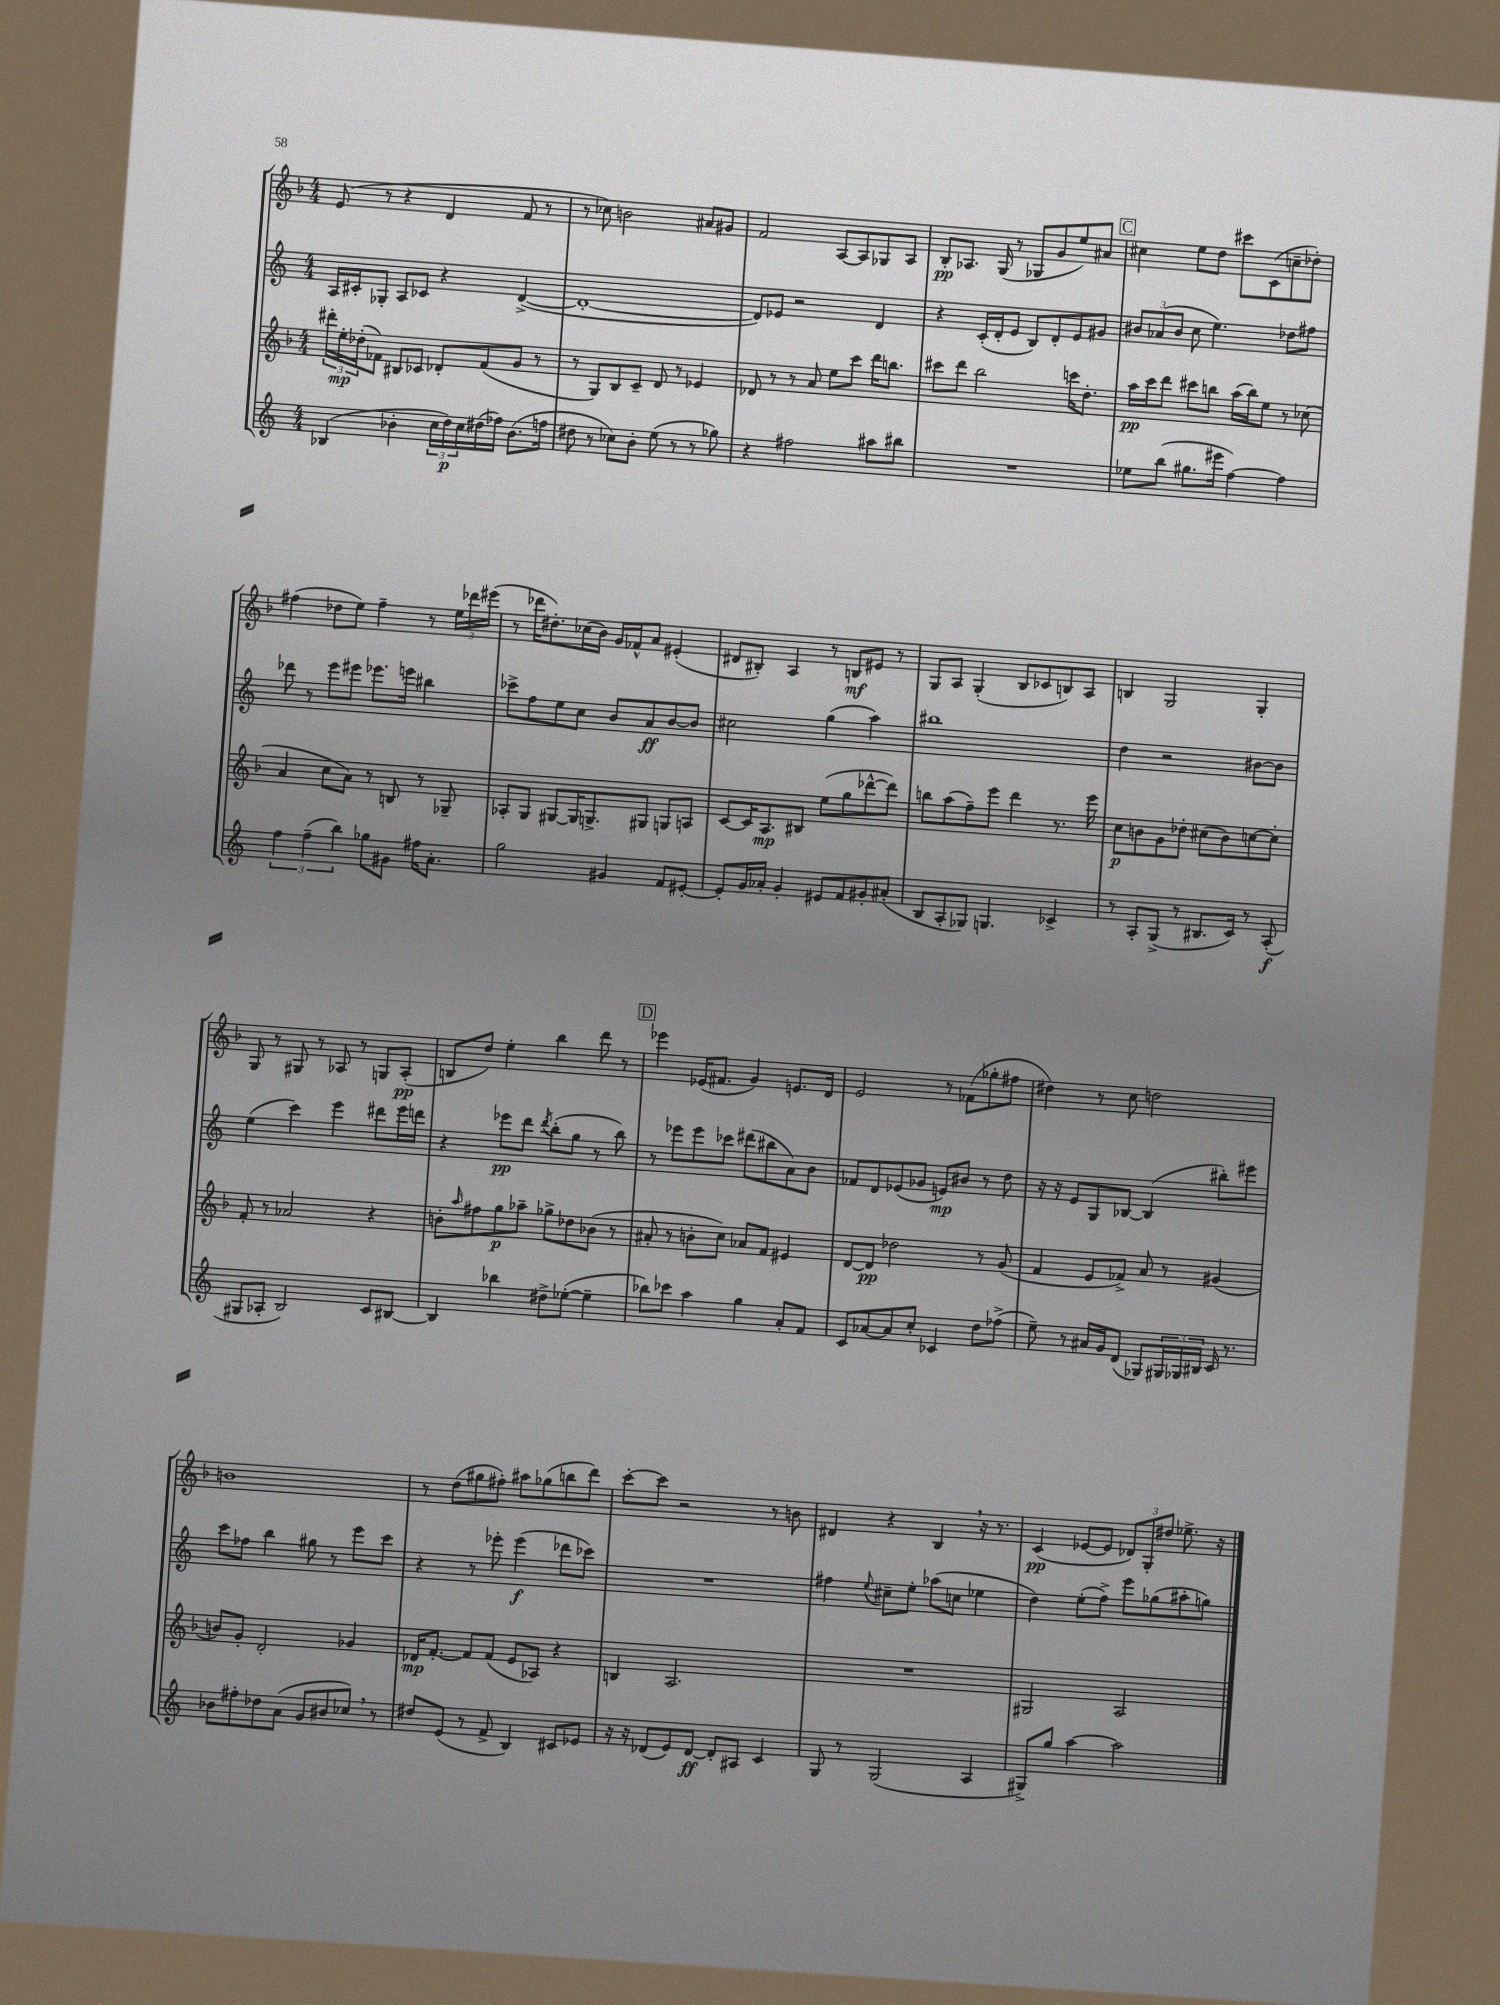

**kern	**kern	**kern	**kern
*staff4	*staff3	*staff2	*staff1
*clefG2	*clefG2	*clefG2	*clefG2
*k[]	*k[b-]	*k[]	*k[b-]
*M4/4	*M4/4	*M4/4	*M4/4
(4B-/	24ddd#'\LL	16A/LL	(8e/
.	24ee'\	.	.
.	.	16c#'/J	.
.	(24dd-'\J	.	.
.	8f-\J)	8G-'/J	8r
4b-'\	8B#/L	8A/L	4r
.	8c-/J	8c-/J	.
24cc\LL	8d-'/L	4r	4d/
24dd\)	.	.	.
24cc\	.	.	.
(16dd#\	(8f-/	.	.
16ff-\JJ)	.	.	.
(8.b-\L	8g/J	([4d^/	8f/
.	8r	.	8r
16ff\Jk	.	.	.
=	=	=	=
8dd#\	8r	1d'_	8r
8r	8G/L)	.	8cc-\)
8cc-\L)	8B-/	.	2b\
8b'\J	8c~/J	.	.
(8ee\	8d/	.	.
8r	8r	.	.
8r	4e-/	.	8a#/L
8gg-\)	.	.	8g#/J
=	=	=	=
4r	8d-/	8d/]L)	2f/
.	8r	8e-/J	.
2ff#\	8r	2r	.
.	8a/	.	.
.	8ee\L	.	[8A/L
.	8ccc\J	.	8A/]
8aa#\L	16ddd\LK	4d/	8G-/
.	8.bb\J	.	.
8bb#\J	.	.	8A/J
=	=	=	=
1r	8ccc#\L	4r	8B-'/L
.	8ddd\J	.	8.A-/J
.	2bb-\	(16c'/LL	.
.	.	16d'/J	(16G/
.	.	8e/J	8r
.	.	8B/L)	8G-/L
.	.	8d'/	8g/
.	16ccc\LK	8e/	8ee/)
.	8.dd'\J	.	.
.	.	8g#/J	8a#/J
=	=	=	=
8ee-\L	16aa\LL	12b#/L	4cc#\
.	16ccc\J	.	.
.	.	(12a-/	.
(8bb\J	8ddd\J	.	.
.	.	12b#/J	.
8.gg#\L	8ccc#\L	8cc\	8ee\L
.	8bb\J	4.ee\)	8dd\J
16eee#\Jk	.	.	.
[4ff\)	(16aa\LL	.	8ccc#\L
.	16bb\J)	.	.
.	8ee\J	.	(8c\
4ff\]	8r	8dd-\L	8cc~\
.	(8cc-\	8ff#\J	8dd-'\J)
=	=	=	=
6ff\	4a/	8ddd-\	(4ff#\
.	.	8r	.
(6ff~\	.	.	.
.	8cc\L	8eee\L	8dd-\L
6bb\)	.	.	.
.	8a\J)	8eee#\J	8ee\J)
8gg-\L	8r	8.eee-\L	4ff#~\
8g#\J	8B/	.	.
.	.	16eee\Jk	.
16ff#\LK	8r	4bb#\	8r
8.a'\J	.	.	.
.	8G-~/	.	24ee\LL
.	.	.	24ddd-\
.	.	.	(24eee#\JJ
=	=	=	=
2gg\	8A-'/L	8ccc-^\L	8r
.	8G/J	8ff\	16ddd-\LK
.	.	.	8.dd#'\)
.	[8G#/L	8ee\	.
.	16G#/]K	8cc\J	(16cc-\L
.	8.G^/	.	16b-\JJ)
4g#/	.	8b/L	16g/LL
.	.	.	16f-^^/J
.	8G#/J	8a/	8a/J
8f/L	8G/L	[8b/	(4e#'/
[8e#'/J	8A/J	8b/]J	.
=	=	=	=
8e#'/]L	[8c/L	2cc#\	8d#/L
16g/L	16c/]K	.	8B#'/J)
16a-'/JJ	8.A/	.	.
4g'/	.	.	4A/
.	8B#/J	.	.
8e#/L	(8ee\L	(4gg\	8r
8f/	8gg\	.	8B/L
8g#'/	[8ddd-^^\	4aa\)	8e#/J
(8a#'/J	8ddd-\]J)	.	8r
=	=	=	=
8B/L	8bb\L	1bb#	8G/L
8A'/	(8aa\	.	8A/J
8G-/J)	8ff~\)	.	(4G'/
4.G/	8eee\J	.	.
.	4ddd\	.	8B-/L
.	.	.	8c-/
4c-^/	8.r	.	8B/)
.	.	.	8A/J
.	16eee\	.	.
=	=	=	=
8r	8cc\L	4dd\	4B/
8A'/L	8b\	.	.
(8G^/J	8g\	2r	2G/
8r	8dd-'\J	.	.
8.B#/L	(8cc#\L	.	.
.	8b\)	.	.
16c/Jk)	.	.	.
8r	[8cc\	[8b#\L	4G'/
(8A'/	8cc'\]J	8b#\]J	.
=	=	=	=
8G#/L	8f'/	(4ee\	8G/
8A-'/J	8r	.	8r
2B/)	2a-/	4ccc\)	8G#/
.	.	.	8r
.	.	4eee\	8A-/
.	.	.	8r
8c/L	4r	8ddd#\L	8G/L
[8B#/J	.	16eee\L	(8A-'/J
.	.	16ddd\JJ	.
=	=	=	=
4B#/]	8b'\L	4r	8B/L
.	16qqaa/	.	.
.	8ff#\	.	8dd/J)
4bb-\	8gg\	8eee-\L	4ee'\
.	8aa-~\J	8ddd\J	.
.	.	8qddd/	.
8dd#^\L	8gg-^\L	(8bb'\L	4bb-\
([8ee-'\J	8dd-\	8gg\J	.
4ee-~\]	(8b-\J	8r	8ddd\
.	8r	8bb\)	8r
=	=	=	=
8bb-\L)	8a#'/	8r	4eee-\
8ccc-\J	8r	8eee-\L	.
4aa\	8b'\L	8eee-\	(16e-/LK
.	.	.	8.f#/J
.	8cc\J)	8ccc-\J	.
4gg\	8a-/L	(8ddd#\L	4g/)
.	8f/J	8bb#\	.
8a'/L	4e#/	8a\)	8.e/L
8f/J	.	8b\J	.
.	.	.	16d/Jk
=	=	=	=
8c/L	[8d/L	8f-/L	2e/
[8a-/	8d/]J	8d/	.
8a-/]	2dd-\	(8e-/	.
8cc'/J	.	8g-/J	.
4c-/	.	8e/L)	8r
.	.	8b#/J	(8f-\L
8dd\L	8r	8r	8gg-'\
(8ff-^\J	(8g/	8dd\	8ff#\J
=	=	=	=
8ee~\)	4f/	16r	4dd#\)
.	.	16r	.
8r	.	8e/L	.
16a#/LL	8e/L	8G/	8r
16g/J	.	.	.
(8d/J	8f-^/J)	[8B-/J	8cc\
8G-/L)	8a/	(4B-/]	2dd\
24G#/L	8r	.	.
24G-/	.	.	.
24B#/JJ	.	.	.
16c/	(4g#/	8bb#'\L)	.
8.r	.	.	.
.	.	8eee#\J	.
=	=	=	=
8b-\L	8b/L)	8ccc\L	1b
8ff#'\	8g'/J	8ff-\J	.
8dd-\	2d'/	4bb\	.
(8a\J	.	.	.
8g/L	.	8gg#\	.
8b#/	.	8r	.
8cc-/J)	4g-/	8eee\L	.
8r	.	8ccc\J	.
=	=	=	=
8dd#/L	16d-/LK	4r	8r
.	[8.f'/J	.	.
(8e/J	.	.	(8dd\L
8r	8f/]L	8r	8gg#\
8f^/	(8f/J	8eee-'\	8ff#'\J)
4B/)	8e/L	(4eee-\	8aa#\L
.	8A-/J)	.	(8gg-\
8c#/L	4r	8ddd-\L	8bb\
8e-/J	.	8ccc-\J)	8ddd\J)
=	=	=	=
16r	4B/	1r	[8ccc'\L
16r	.	.	.
(8d-/L	.	.	8ccc\]J
8e/)	2.A/	.	2r
[8d-/J	.	.	.
8d-'/]L	.	.	.
8A#/J	.	.	.
4c/	.	.	8r
.	.	.	8b\
=	=	=	=
8G/	1r	4ff#\	4d#/
8r	.	.	.
.	.	8qqee/	.
(2G/	.	8cc#~\L	4r
.	.	8ee'\J	.
.	.	(8aa-\L	4B-/
.	.	8cc\J	.
4A/	.	4ee-\	16r
.	.	.	8.r
=	=	=	=
8G#^/L)	2G#/	4dd\)	(4c/
8gg/J	.	.	.
[4aa\	.	(8ee'\L	[8e-/L
.	.	8ff^\J)	8e-/]J
2aa\]	2A/	8eee\L	12d-/L)
.	.	.	12G'/
.	.	(8gg-\	.
.	.	.	12dd#/J
.	.	8aa#'\	8.ee-^\
.	.	8gg\J)	.
.	.	.	16r
==	==	==	==
*-	*-	*-	*-
